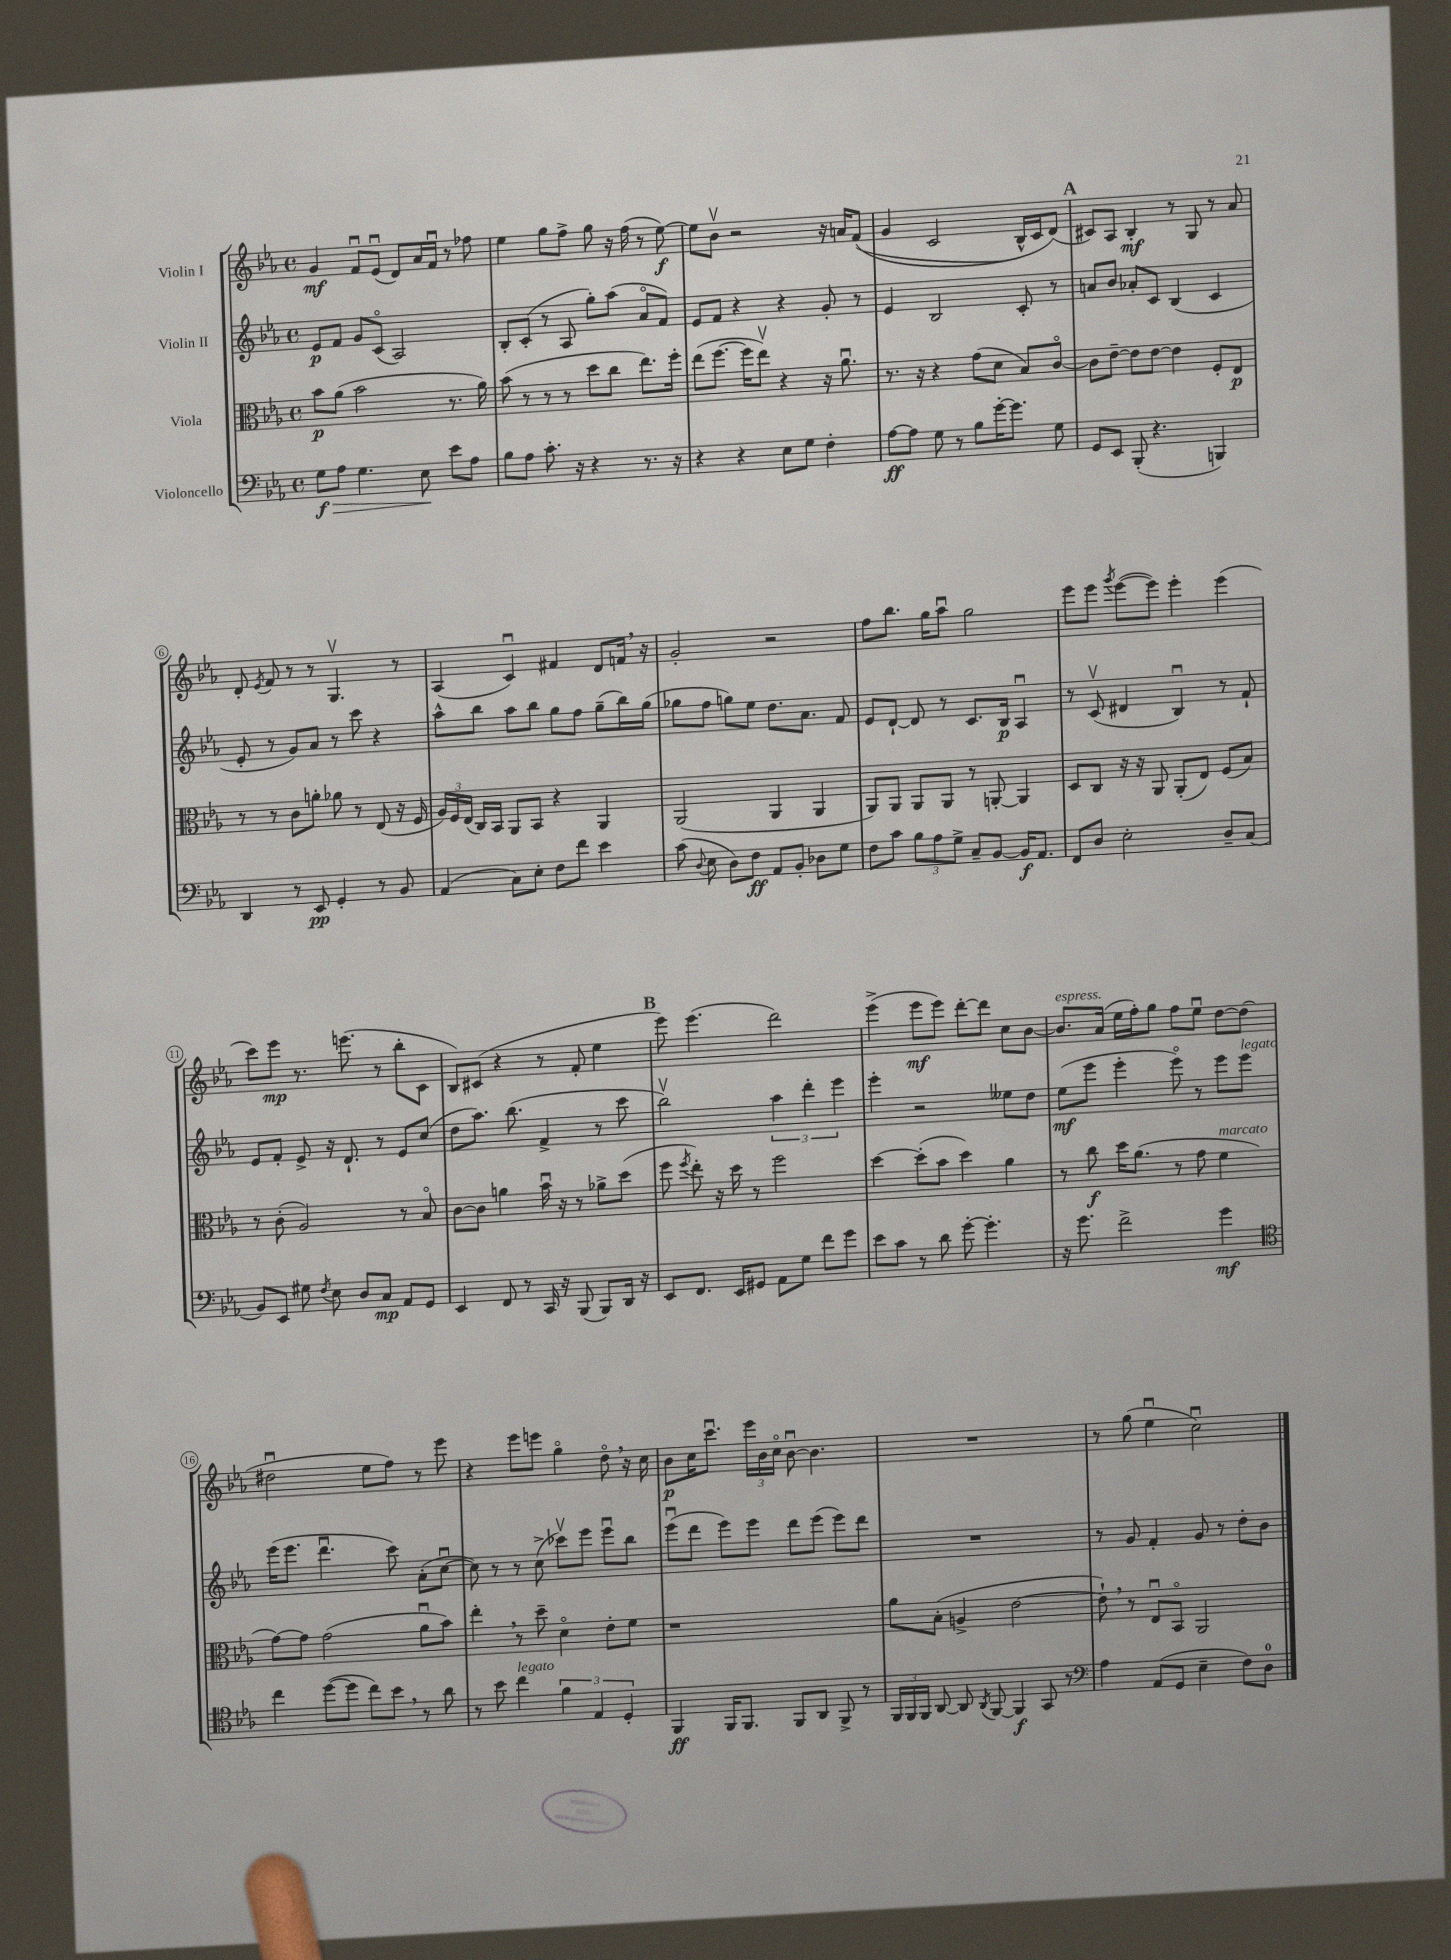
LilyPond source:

<<
\new StaffGroup <<
\new Staff = "s0" \with { instrumentName = "Violin I" } {
    \clef treble \key ees \major \defaultTimeSignature \time 4/4
    \autoBeamOff g'4\mf f'8[\downbow ees'8]\downbow( d'8[) aes'16 f'16]\downbow r8 fes''8 |
    ees''4 g''8[ f''8]-> g''8 r16 f''16( r8 ees''8~\f) |
    ees''8[ bes'8]\upbow r2 r16 a'16[ f'8](\( |
    g'4 c'2 bes16[-^) c'16 d'8](\) |
    \mark \markup { \bold "A" } cis'8[) aes8] bes4-.\mf r8 g8 r8 aes'8 |
    d'8-. \acciaccatura { ees'8 } f'8 r8 r8 g4.\upbow r8 |
    aes4( c'4\downbow) fis'4 d'8[ f'16] \breathe r16 |
    g'2-. r2 |
    f''8[ bes''8.] g''16[ aes''8]\downbow g''2 |
    ees'''8[ ees'''8] \acciaccatura { g'''8 } ees'''8[~( ees'''8]) ees'''4-. ees'''4( |
    c'''8[) ees'''8]\mp r8. e'''8.( r8 bes''8[-. c'8] |
    bes8[) cis'8]( r4 r8 f'8-. ees''4 |
    \mark \markup { \bold "B" } ees'''8) ees'''4.( d'''2) |
    ees'''4->( ees'''8[\mf ees'''8]) d'''8[~-. d'''8] c''8[ bes'8]~ |
    bes'8.[^\markup { \italic "espress." } aes'16]( ees''16[ f''16-.) g''8] f''8[ ees''8]\downbow d''8[~ d''8]( |
    dis''2\downbow ees''8[ f''8]) r8 ees'''8 |
    r4 ees'''8[ e'''8] g''4\flageolet d''8\flageolet \breathe r16 c''16 |
    bes'8[\p c''16 c'''8.]\downbow \tuplet 3/2 { ees'''16[ bes'16 c''16]\flageolet } bes'8~\downbow bes'4. |
    R1 |
    r8 g''8( ees''4\downbow c''2\downbow) \bar "|." |
}
\new Staff = "s1" \with { instrumentName = "Violin II" } {
    \clef treble \key ees \major \defaultTimeSignature \time 4/4
    \autoBeamOff ees'8[\p f'8] g'8[ c'8]\flageolet( aes2) |
    bes8[-. c'8]-.( r8 aes8 g''8[-.) aes''8]( aes'8[\flageolet f'8]) |
    ees'8[ f'8] r4 r4 g'8-. r8 |
    ees'4 bes2 c'8-. r8 |
    \mark \markup { \bold "A" } a'8[ bes'8] aes'8[-. c'8] bes4( c'4 |
    ees'8-. r8 g'8[) aes'8] r8 c'''8 r4 |
    aes''8[-^ bes''8] aes''8[ bes''8] g''8[ f''8] g''8[--( bes''16) g''16]( |
    ges''8[ f''8] g''8[) ees''8] d''8.[ aes'8.] f'8 |
    ees'8[ d'8]~-! d'8 r8 c'8.[ bes16]\p aes4\downbow |
    r8 c'8\upbow( dis'4 bes4\downbow) r8 f'8-! |
    ees'8[ f'8]-. ees'8-> r16 d'8.-! r8 ees'8[ c''8]( |
    d''8[ aes''8.]) bes''8.( f'4-> r8 c'''8 |
    \mark \markup { \bold "B" } bes''2\upbow) \tuplet 3/2 { aes''4 d'''4-. ees'''4 } |
    ees'''4-. r2 eeses''8[ d''8] |
    ees''8[\mf( ees'''8] ees'''4-. ees'''8\flageolet) r8 ees'''8[ ees'''8]^\markup { \italic "legato" } |
    ees'''16[( ees'''8.] d'''4.\downbow c'''8) aes'8[-.( c''8]~\downbow |
    c''8) r8 r8 c''8->( ces'''8[\upbow) ees'''8] ees'''8[\downbow bes''8] |
    ees'''8[\downbow( d'''8] ees'''8[) ees'''8] d'''8[ ees'''8]( ees'''8[) d'''8] |
    R1 |
    r8 g'8 f'4-. g'8 r8 d''8[-. bes'8] \bar "|." |
}
\new Staff = "s2" \with { instrumentName = "Viola" } {
    \clef alto \key ees \major \defaultTimeSignature \time 4/4
    \autoBeamOff bes'8[\p aes'8]( bes'2 r8. aes'16) |
    bes'8( r8 r8 r8 d''8[ c''8] ees''8.[) f''16]-. |
    ees''8[( f''8.]~ f''16[ ees''8]\upbow) r4 r16 aes'8.\downbow |
    r8. r16 r4 g'8[( d'8] bes8[) c'8]~\flageolet |
    \mark \markup { \bold "A" } c'8[ ees'8]~-- ees'8[ ees'8]~ ees'4 f8[-. ees8]\p |
    r8 r8 c'8[ a'8]-. aes'8 r8 ees8( r16 f16 |
    \tuplet 3/2 { aes16[) f16 ees16]( } c16[) bes,16] aes,8[ bes,8] r4 aes,4 |
    aes,2( aes,4 aes,4 |
    aes,8[) aes,8] aes,8[ aes,8] r8 a,8~-. a,4 |
    d8[ c8] r16 r16 aes,8 aes,8[-.( ees8]) f8[( bes8]) |
    r8 c'8-.( aes2) r8 bes8\flageolet |
    c'8[~ c'8] a'4 bes'16\downbow r16 r8 aes'8[-> d''8]( |
    \mark \markup { \bold "B" } f''8 \acciaccatura { f''8 } ees''8-.) r16 d''16 r8 f''2 |
    d''4~ d''8[-.( bes'8] d''4) aes'4 |
    r8 c''8\f d''16[ aes'8.]( r8 g'8 f'4^\markup { \italic "marcato" } |
    g'8[~) g'8] g'2( aes'8[\downbow bes'8]) |
    ees''4-. \breathe r8 d''8-- d'4\flageolet ees'8[-. f'8] |
    r1 |
    aes'8[ bes8]-.( a4-> ees'2~ |
    ees'8-!) \breathe r8 ees8[\downbow bes,8]\flageolet aes,2 \bar "|." |
}
\new Staff = "s3" \with { instrumentName = "Violoncello" } {
    \clef bass \key ees \major \defaultTimeSignature \time 4/4
    \autoBeamOff g8[\f\> aes8] g4. ees8\! ees'8[ aes8] |
    bes8[ aes8] c'8.-. r16 r4 r8. r16 |
    r4 r4 ees8[ g8] f4-. |
    aes8[~\ff aes8] g8 r8 bes8[ g'16~-. g'8.] g8 |
    \mark \markup { \bold "A" } g,8[ ees,8] bes,,8-.( r4. b,,4) |
    d,4 r8 ees,8\pp g,4-. r8 bes,8 |
    aes,4( c8[) ees8]-. f8[ f'8] ees'4 |
    c'8( \appoggiatura { d8 } ees8 d8[) f8]\ff aes,8[ bes,8]-. des8[ g8] |
    f8[ c'8] \tuplet 3/2 { bes8[ aes8 g8]-> } c8[-- bes,8]~ bes,16[\f aes,8.] |
    f,8[ d8] ees2-. d8[-- c8]( |
    bes,8[) ees,8] gis8 \acciaccatura { f8 } ees8 d8[ c8]\mp aes,8[ g,8] |
    ees,4 f,8 r8 c,16 r16 bes,,8( bes,,8[) d,16] r16 |
    \mark \markup { \bold "B" } ees,8[ f,8.] ees,16[ gis,8] aes,8[ g8] f'8[ g'8] |
    ees'8[ c'8] r8 d'8 g'8~-. g'4.-. |
    r16 g'8. f'2-> g'4\mf |
    \clef tenor c''4 d''8[~( d''8] c''8[) bes'8] \breathe r8 aes'8 |
    r8 bes'8 c''4^\markup { \italic "legato" } \tuplet 3/2 { f'4 ees4 d4-. } |
    f,4\ff f,16[ f,8.] f,8[ aes,8] f,8-> r8 |
    \tuplet 3/2 { f,16[ f,16 f,16] } aes,8~ aes,8 \acciaccatura { aes,8 } f,8~ f,4\f g,8 r8 |
    \clef bass aes4 aes,8[( g,8] ees4-- f8[) d8]-0 \bar "|." |
}
>>
>>
\layout { \context { \Score \override BarNumber.stencil = #(make-stencil-circler 0.1 0.3 ly:text-interface::print) } }
